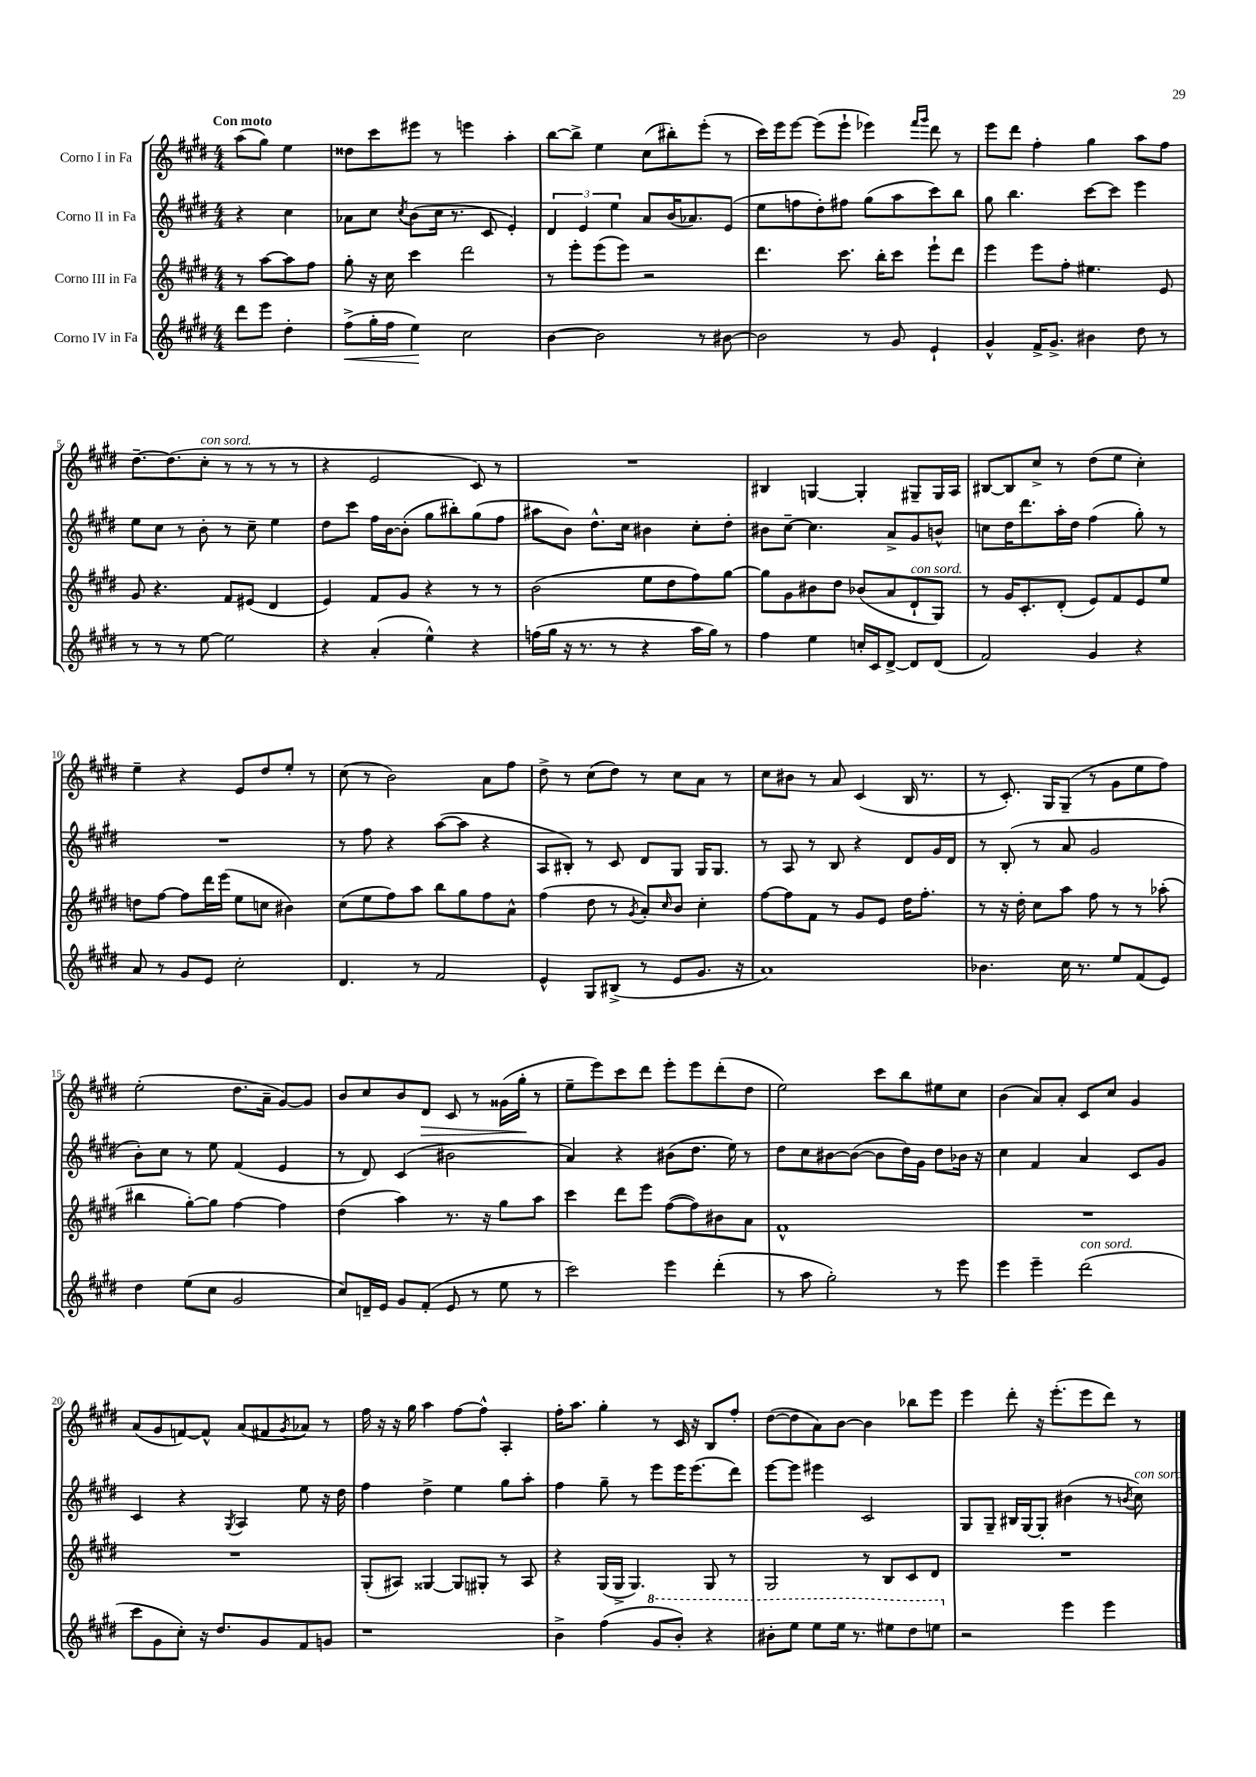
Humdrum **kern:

**kern	**dynam	**kern	**kern	**kern	**dynam
*part4	*part4	*part3	*part2	*part1	*part1
*staff4	*staff4	*staff3	*staff2	*staff1	*staff1
*I"Corno IV in Fa	*	*I"Corno III in Fa	*I"Corno II in Fa	*I"Corno I in Fa	*
*clefG2	*	*clefG2	*clefG2	*clefG2	*
*k[f#c#g#d#]	*	*k[f#c#g#d#]	*k[f#c#g#d#]	*k[f#c#g#d#]	*
*M4/4	*	*M4/4	*M4/4	*M4/4	*
=	=	=	=	=	=
!	!	!	!	!LO:TX:a:B:t=Con moto	!
8ddd#\L	.	8r	4r	(8aa\L	.
8eee\J	.	[8aa\L	.	8gg#\J)	.
4dd#'\	.	8aa\]	4cc#\	4ee\	.
.	.	8ff#\J	.	.	.
=1	=1	=1	=1	=1	=1
!	!LO:HP:b	!	!	!	!
(8ff#^\L	<	8gg#'\	8a-X\L	8dd##X\L	.
16gg#'\L	.	16r	8cc#\J	8ccc#\	.
16ff#\JJ	.	16cc#\	.	.	.
.	.	.	8qcc#/	.	.
4ee\)	.	4ccc#\	(8b\L	8eee#X\J	.
.	.	.	16cc#\Jk	8r	.
.	.	.	8.r	.	.
2cc#\	[	2ddd#\	.	4eeen\	.
.	.	.	8c#/	.	.
.	.	.	4e'/)	4aa'\	.
=2	=2	=2	=2	=2	=2
[4b\	.	8r	6d#/	[8bb\L	.
.	.	8eee'\L	.	8bb^\J]	.
.	.	.	6e/	.	.
2b\]	.	(8eee\	.	4ee\	.
.	.	.	6ee\	.	.
.	.	8eee\J)	.	.	.
.	.	2r	8a/L	(8cc#\L	.
.	.	.	(16b/K	8bb#X'\)	.
.	.	.	8.a-X/)	.	.
8r	.	.	.	(8eee'\J	.
[8b#X\	.	.	(8e/J	8r	.
=3	=3	=3	=3	=3	=3
2b#\]	.	4.ddd#\	8ee\L	16ccc#\LL)	.
.	.	.	.	16eee\J	.
.	.	.	8ffn\	[8eee\J	.
.	.	.	8dd#'\)	(8eee\L]	.
.	.	8.ccc#\	8ff#X\J	8eee`\J	.
8r	.	.	(8gg#\L	4eee-X\)	.
.	.	16bb'\KL	.	.	.
8g#/	.	8ccc#\J	8aa\	.	.
.	.	.	.	16qqfff#/LL	.
.	.	.	.	16qqggg#/JJ	.
4e`/	.	8eee`\L	8ccc#\)	8ddd#\	.
.	.	8ddd#\J	8bb\J	8r	.
=4	=4	=4	=4	=4	=4
4g#^^/	.	4eee\	8gg#\	8eee\L	.
.	.	.	4.bb\	8ddd#\J	.
16f#^/KL	.	8eee\L	.	4ff#'\	.
8.g#^/J	.	.	.	.	.
.	.	8ff#'\J	.	.	.
4b#X\	.	4.ee#X\	[8ccc#\L	4gg#\	.
.	.	.	8ccc#\J]	.	.
8dd#\	.	.	4eee\	8aa\L	.
8r	.	8e/	.	8ff#\J	.
!!LO:LB:g=z
=5	=5	=5	=5	=5	=5
8r	.	8g#/	8ee\L	[8.dd#~\L	.
8r	.	4.r	8cc#\J	.	.
.	.	.	.	(8.dd#\]	.
8r	.	.	8r	.	.
!	!	!	!	!LO:TX:a:i:t=con sord.	!
[8ee\	.	.	8b'\	8cc#'\J	.
2ee\]	.	8f#/L	8r	8r	.
.	.	(8e#X/J	8cc#~\	8r	.
.	.	4d#/	4ee\	8r	.
.	.	.	.	8r	.
=6	=6	=6	=6	=6	=6
4r	.	4e/)	8dd#\L	4r	.
.	.	.	8ccc#\J	.	.
(4a'/	.	8f#/L	16ff#\LL	2e/	.
.	.	.	[16b\J	.	.
.	.	8g#/J	(8b'\J]	.	.
4ee^^\)	.	4r	8gg#\L	.	.
.	.	.	8bb#X'\)	.	.
4r	.	8r	(8gg#\	8c#/)	.
.	.	8r	8ff#\J	8r	.
=7	=7	=7	=7	=7	=7
(16ffn\LL	.	(2b\	8aa#X\L	1r	.
16gg#\JJ	.	.	.	.	.
16r	.	.	8b\J)	.	.
8.r	.	.	.	.	.
.	.	.	8.dd#^^\L	.	.
8r	.	.	.	.	.
.	.	.	16cc#\Jk	.	.
4r	.	8ee\L	4b#X\	.	.
.	.	8dd#\	.	.	.
16aa\LL	.	8ff#\)	8cc#'\L	.	.
16gg#\JJ)	.	.	.	.	.
8r	.	[8gg#\J	8dd#'\J	.	.
=8	=8	=8	=8	=8	=8
4ff#\	.	8gg#\L]	8b#X\L	4B#X/	.
.	.	8g#\	[8cc#~\J	.	.
4ee\	.	8b#X\	4.cc#\]	[4Gn/	.
.	.	8dd#\J	.	.	.
16ccn'/LL	.	(8b-X/L	.	4G'/]	.
16c#/J	.	.	.	.	.
[8d#^/J	.	8a/	8a^/L	.	.
!	!	!LO:TX:a:i:t=con sord.	!	!	!
8d#/L]	.	8d#`/	8g#/	8G#X~/L	.
(8d#/J	.	8G#/J)	8bn^^/J	16G#/L	.
.	.	.	.	16A/JJ	.
=9	=9	=9	=9	=9	=9
2f#/)	.	8r	8ccn\L	[8B#X/L	.
.	.	16g#/KL	16dd#\K	8B#/]	.
.	.	8.c#'/	8.ddd#\	.	.
.	.	.	.	8cc#^/J	.
.	.	(8d#'/J	16aa'\L	8r	.
.	.	.	16dd#\JJ	.	.
4g#/	.	8e/L)	(4ff#\	(8dd#\L	.
.	.	8f#/	.	8ee\J	.
4r	.	8e/	8gg#'\)	4cc#'\)	.
.	.	8ee/J	8r	.	.
!!LO:LB:g=z
=10	=10	=10	=10	=10	=10
8a/	.	8ddn\L	1r	4ee~\	.
8r	.	[8ff#\J	.	.	.
8g#/L	.	8ff#\L]	.	4r	.
8e/J	.	16ddd#\L	.	.	.
.	.	(16eee\JJ	.	.	.
2cc#'\	.	8ee\L	.	8e/L	.
.	.	8ccn\J	.	8dd#/	.
.	.	4b#X\)	.	8ee'/J	.
.	.	.	.	8r	.
=11	=11	=11	=11	=11	=11
4.d#/	.	(8cc#\L	8r	(8cc#\	.
.	.	8ee\	8ff#\	8r	.
.	.	8ff#\)	4r	2b\)	.
8r	.	8aa\J	.	.	.
2f#/	.	8bb\L	([8aa\L	.	.
.	.	8gg#\	8aa\J]	.	.
.	.	8ff#\	4r	8a\L	.
.	.	8a^^\J	.	8ff#\J	.
=12	=12	=12	=12	=12	=12
4e^^/	.	(4ff#\	8A/L	8dd#^\	.
.	.	.	8B#X'/J)	8r	.
8G#/L	.	8dd#\	8r	(8cc#\L	.
(8B#X^/J	.	8r	8c#/	8dd#\J)	.
.	.	8qg#/	.	.	.
8r	.	8a'/L)	8d#/L	8r	.
.	.	16qqcc#/	.	.	.
8e/L	.	8b/J	8G#/J	8cc#\L	.
8.g#/J	.	4cc#'\	16G#/KL	8a\J	.
.	.	.	8.G#/J	.	.
.	.	.	.	8r	.
16r	.	.	.	.	.
=13	=13	=13	=13	=13	=13
1a)	.	[8ff#\L	8r	8cc#\L	.
.	.	8ff#\]	8A/	8b#X\J	.
.	.	8f#\J	8r	8r	.
.	.	8r	8B/	8a/	.
.	.	8g#/L	4r	(4c#/	.
.	.	8e/J	.	.	.
.	.	16dd#\KL	8d#/L	16B/	.
.	.	8.ff#'\J	.	8.r	.
.	.	.	16g#/L	.	.
.	.	.	16d#/JJ	.	.
=14	=14	=14	=14	=14	=14
4.b-X\	.	8r	8r	8r	.
.	.	16r	(8B'/	8.c#'/)	.
.	.	16dd#'\	.	.	.
.	.	8cc#\L	8r	.	.
.	.	.	.	16G#/KL	.
16cc#\	.	8aa\J	8a/	(8G#~/J	.
8.r	.	.	.	.	.
.	.	8ff#\	2g#/	8r	.
8ee/L	.	8r	.	8g#\L	.
(8f#/	.	8r	.	8ee\	.
8e/J)	.	(8aa-X'\	.	8ff#\J)	.
!!LO:LB:g=z
=15	=15	=15	=15	=15	=15
4dd#\	.	4bb#X\	8b'\L)	(2ee'\	.
.	.	.	8cc#\J	.	.
(8ee\L	.	[8gg#'\L)	8r	.	.
8cc#\J	.	8gg#\J]	8ee\	.	.
2g#/	.	[4ff#\	(4f#/	8.dd#\L	.
.	.	.	.	16a~\Jk	.
.	.	4ff#\]	4e/	[8g#/L)	.
.	.	.	.	8g#/J]	.
=16	=16	=16	=16	=16	=16
8cc#/L)	.	(4dd#\	8r	8b/L	.
16dn~/L	.	.	8d#/)	8cc#/	.
16e/JJ	.	.	.	.	.
8g#/L	.	4aa\)	(4c#/	8b/	.
!	!	!	!	!	!LO:HP:b
(8f#'/J	.	.	.	8d#/J	>
8e/	.	8.r	2b#X\	8c#/	.
8r	.	.	.	8r	.
.	.	16r	.	.	.
8ee\	.	8gg#\L	.	(16g##X\LL	.
.	.	.	.	16gg#'\JJ	.
8r	.	8aa\J	.	8r	]
=17	=17	=17	=17	=17	=17
2ccc#\)	.	4ccc#\	4a/)	8ee~\L	.
.	.	.	.	8eee\)	.
.	.	8ddd#\L	4r	8ccc#\	.
.	.	8eee\J	.	8ddd#\J	.
4eee\	.	([8ff#\L	(8b#X\L	8eee'\L	.
.	.	8ff#\])	8.dd#\J	8eee\	.
(4ddd#'\	.	8b#X\	.	(8ddd#'\	.
.	.	.	16ee\)	.	.
.	.	8a\J	8r	8dd#\J	.
=18	=18	=18	=18	=18	=18
8r	.	1f#^^	8dd#\L	2ee\)	.
8aa\	.	.	8cc#\	.	.
2gg#'\)	.	.	[8b#X\	.	.
.	.	.	(8b#\J_	.	.
.	.	.	8b#\L]	8ccc#\L	.
.	.	.	16dd#\L)	8bb\	.
.	.	.	16g#\JJ	.	.
8r	.	.	8dd#\L	8ee#X\	.
8eee\	.	.	16b-X\Jk	8cc#\J	.
.	.	.	16r	.	.
=19	=19	=19	=19	=19	=19
4eee\	.	1r	4cc#\	(4b\	.
4eee~\	.	.	4f#/	8a/L)	.
.	.	.	.	8a'/J	.
!LO:TX:a:i:t=con sord.	!	!	!	!	!
(2ddd#\	.	.	4a/	8c#/L	.
.	.	.	.	8cc#/J	.
.	.	.	8c#/L	4g#/	.
.	.	.	8g#/J	.	.
!!LO:LB:g=z
=20	=20	=20	=20	=20	=20
8ccc#\L	.	1r	4c#/	(8a/L	.
8g#\	.	.	.	8g#/	.
8cc#'\J)	.	.	4r	[8fn/)	.
16r	.	.	.	8f^^/J]	.
8.dd#/L	.	.	.	.	.
.	.	.	8qG#/	.	.
.	.	.	4A/	(8a/L	.
8g#/	.	.	.	8f#X/	.
.	.	.	.	8qg#/	.
8f#/	.	.	8ee\	8a-X/J)	.
8gn/J	.	.	16r	8r	.
.	.	.	16dd#\	.	.
=21	=21	=21	=21	=21	=21
1r	.	(8G#'/L	4ff#\	16ff#\	.
.	.	.	.	16r	.
.	.	8A#X/J)	.	16r	.
.	.	.	.	16gg#\	.
.	.	[4G##X/	4dd#^\	4aa\	.
.	.	8G##/L]	4ee\	[8ff#\L	.
.	.	8G#X'/J	.	8ff#^^\J]	.
.	.	8r	8gg#\L	4A'/	.
.	.	8A#/	8aa'\J	.	.
=22	=22	=22	=22	=22	=22
4b^\	.	4r	4ff#\	16ff#'\KL	.
.	.	.	.	8.aa\J	.
(4ff#\	.	(16G#/LL	8gg#~\	4gg#'\	.
.	.	16G#^/JJ	.	.	.
.	.	4.G#/)	8r	.	.
*8va	*	*	*	*	*
8gg#/L	.	.	8eee\L	8r	.
8bb'/J)	.	.	16eee\K	16c#/	.
.	.	.	(8.eee\	16r	.
4r	.	8G#/	.	8B/L	.
.	.	8r	8ddd#\J)	8ff#'/J	.
=23	=23	=23	=23	=23	=23
8bb#X'\L	.	2G#/	[8eee\L	([8dd#\L	.
8eee\J	.	.	8eee\J]	8dd#\]	.
8eee\L	.	.	4eee#X\	8a\)	.
16eee\Jk	.	.	.	[8b\J	.
8.r	.	.	.	.	.
.	.	8r	2c#/	4b\]	.
8eee#X\L	.	8B/L	.	.	.
8ddd#\	.	8c#/	.	8bb-X\L	.
8eeen\J	.	8d#/J	.	8eee\J	.
=24	=24	=24	=24	=24	=24
*X8va	*	*	*	*	*
2r	.	1r	8G#/L	4eee\	.
.	.	.	8G#~/J	.	.
.	.	.	16B#X/LL	8ddd#'\	.
.	.	.	[16G#/J	.	.
.	.	.	8G#'/J]	16r	.
.	.	.	.	(8.eee'\L	.
4eee\	.	.	(4b#X\	.	.
.	.	.	.	8eee\	.
4eee\	.	.	8r	8ddd#\J)	.
.	.	.	8qbn/	.	.
!	!	!	!LO:TX:a:i:t=con sord.	!	!
.	.	.	8cc#\)	8r	.
==	==	==	==	==	==
*-	*-	*-	*-	*-	*-
